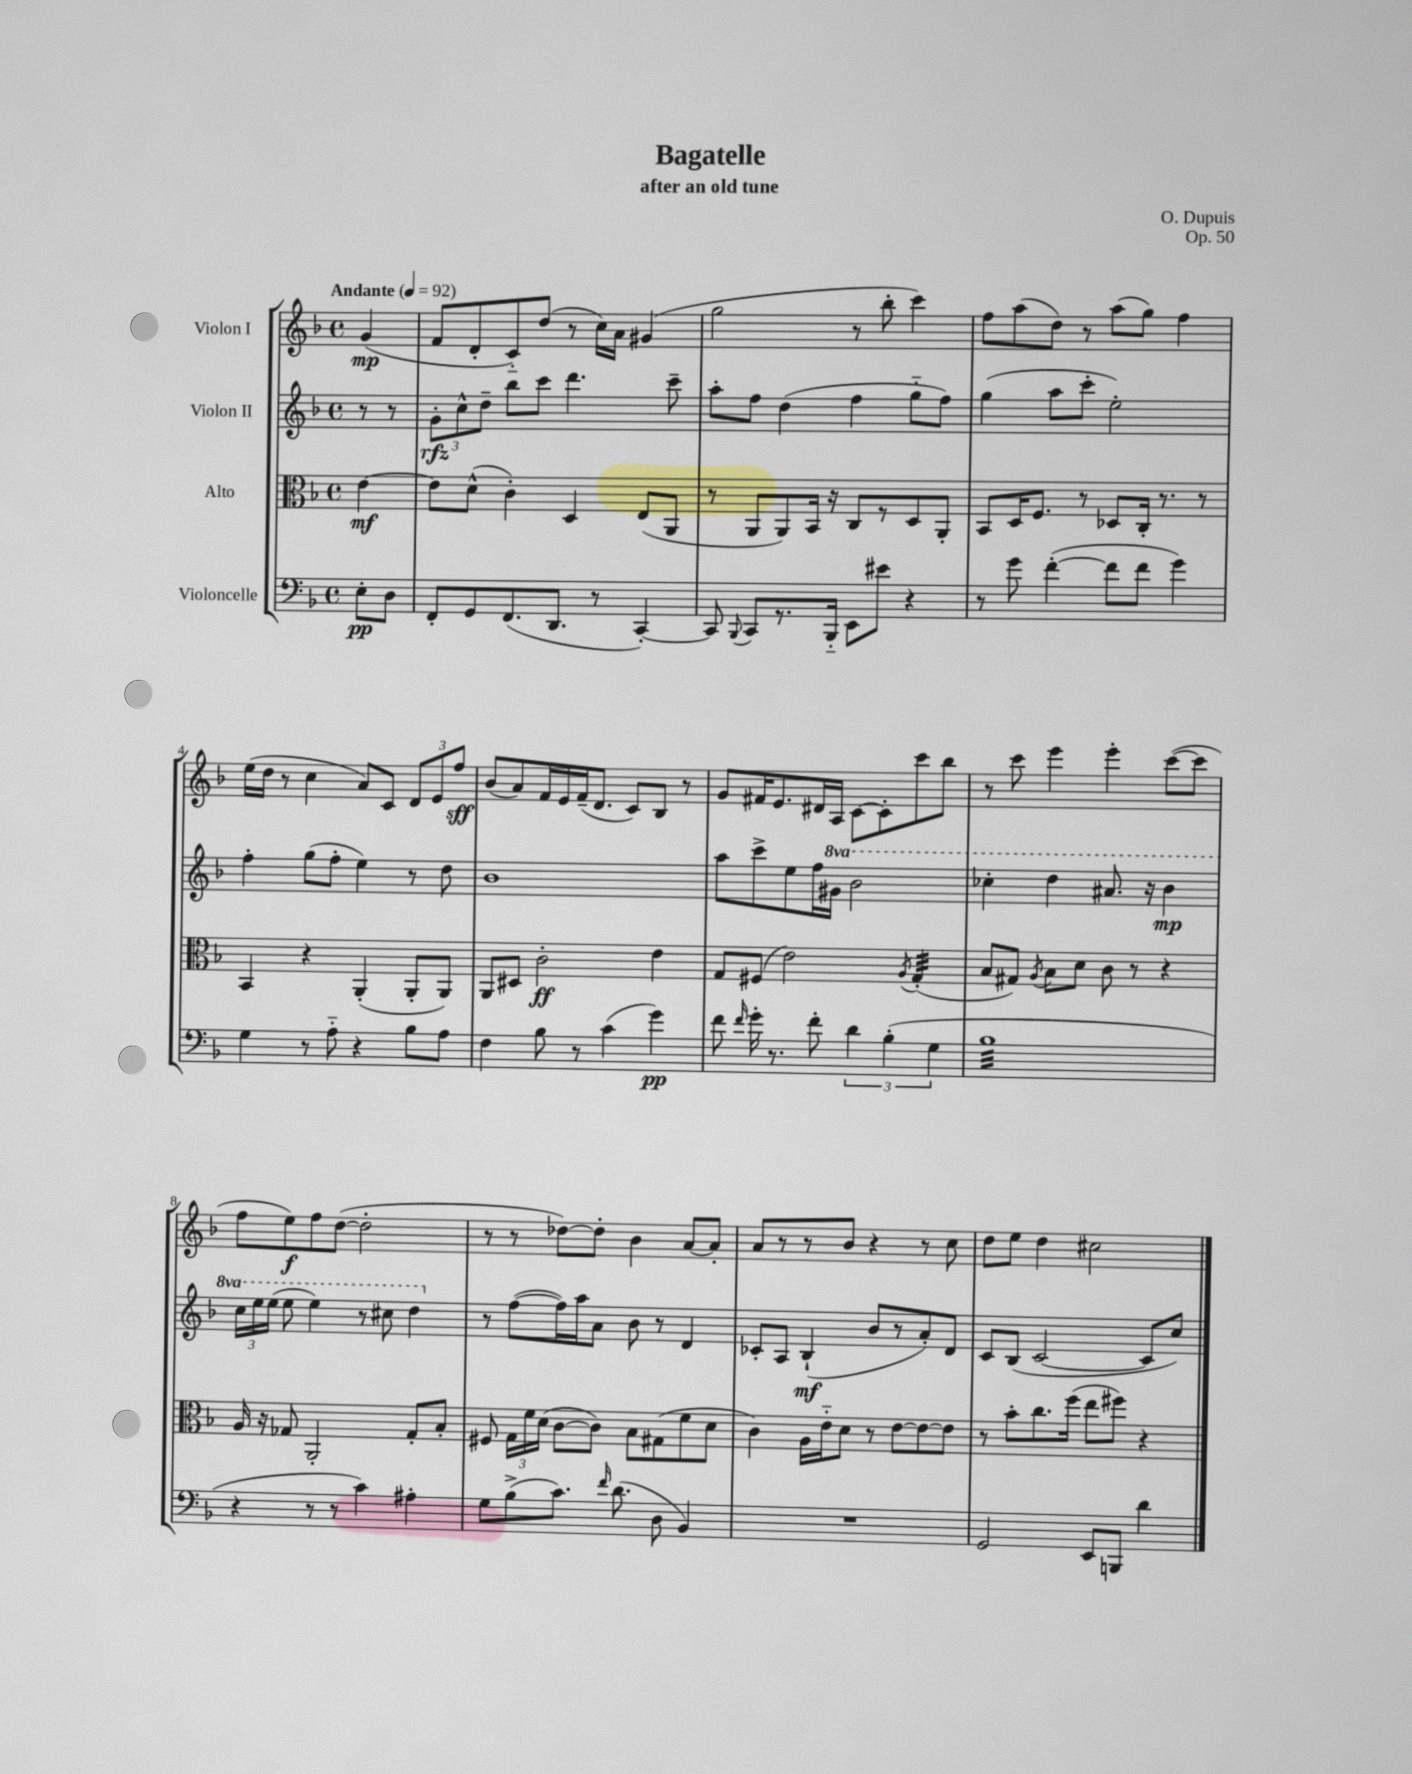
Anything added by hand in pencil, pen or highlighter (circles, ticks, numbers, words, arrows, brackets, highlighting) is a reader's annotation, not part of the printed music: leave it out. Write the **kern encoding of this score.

**kern	**kern	**kern	**kern
*staff4	*staff3	*staff2	*staff1
*clefF4	*clefC3	*clefG2	*clefG2
*k[b-]	*k[b-]	*k[b-]	*k[b-]
*M4/4	*M4/4	*M4/4	*M4/4
*met(c)	*met(c)	*met(c)	*met(c)
*MM92	*MM92	*MM92	*MM92
8E'\L	[4e\	8r	(4g/
8D\J	.	8r	.
=	=	=	=
8FF'/L	8e\]L	12g'\L	8f/L
.	.	12cc^^\	.
8GG/	(8d^^\J	.	8d'/
.	.	12dd~\J	.
(8.FF/	4c'\)	8bb-\L	8c'~/)
.	.	8ccc\J	(8dd/J
8.DD/J	.	.	.
.	4D/	4.ddd\	8r
8r	.	.	16cc\LL)
.	.	.	16a\JJ
[4CC'/)	(8E/L	.	(4g#/
.	8AA/J	8ccc~\	.
=	=	=	=
8CC/]	8r	8aa'\L	2gg\
8qqBBB-/	.	.	.
8CC/L	8AA/L	8ff\J	.
8.r	8AA/)	(4dd\	.
.	16BB-/Jk	.	.
16BBB-'~/Jk	16r	.	.
8EE\L	8C/L	4ff\	8r
8e#\J	8r	.	8bb-'\
4r	8D/	8gg'~\L	4ccc\)
.	8AA'/J	8ff\J)	.
=	=	=	=
8r	8BB-/L	(4gg\	8ff\L
8g\	16D/K	.	(8aa\
.	8.F/J	.	.
([4f'\	.	8aa\L	8dd\J)
.	8r	8ccc'\J	8r
8f\]L	8D-/L	2ee'\)	(8aa\L
8f\J	16C'/Jk	.	8gg\J)
.	8.r	.	.
4g\)	.	.	4ff\
.	8r	.	.
=	=	=	=
4G\	4BB-/	4ff'\	(16ee\LL
.	.	.	16dd\JJ
.	.	.	8r
8r	4r	(8gg\L	4cc\
8A'~\	.	8ff'\J	.
4r	(4AA'/	4ee\)	8a/L)
.	.	.	8c/J
8B-\L	8AA'/L	8r	12d/L
.	.	.	12e/
8A\J	8AA/J)	8dd\	.
.	.	.	12ff/J
=	=	=	=
4F\	8AA/L	1b-	(8b-/L
.	8D#/J	.	8a/)
8B-\	2c'\	.	16f/L
.	.	.	16e/
8r	.	.	(16f~/J
.	.	.	8.d/J
(4c\	.	.	.
.	.	.	8c/L)
4g\)	4e\	.	8B-/J
.	.	.	8r
=	=	=	=
8f\	8G/L	8aa\L	8g/L
16qqf/	.	.	.
16g'\	(8F#/J	8ccc^\	16f#/K
8.r	.	.	8.e/
.	2e\)	8ee\	.
8f'\	.	16ff\L	16d#/L
.	.	16gg#\JJ	16A/JJ
6d\	.	2bb-\	[8c\L
.	.	.	8c'\]
(6B-'\	.	.	.
.	8qA/	.	.
.	(4G'/	.	8ccc\
6G\	.	.	.
.	.	.	8bb-\J
=	=	=	=
1B-	8B-/L	4ccc-'\	8r
.	8G#/J)	.	8ccc\
.	8qA/	.	.
.	8B-\L	4ddd\	4eee\
.	8d\J	.	.
.	8c\	8.aa#/	4eee'\
.	8r	.	.
.	.	16r	.
.	4r	4bb-\	([8ccc\L
.	.	.	8ccc\]J
=	=	=	=
4r	16A/	24ccc\LL	8ff\L
.	.	24eee\	.
.	16r	.	.
.	.	(24eee\JJ	.
.	8G-/	8eee\	8ee\)
8r	2AA'/	4eee\)	8ff\
8r	.	.	([8dd\J
4c\)	.	8r	2dd'\]
.	.	8ccc#\	.
4A#'\	8G-'/L	4ddd\	.
.	8B-'/J	.	.
=	=	=	=
8G\L	8F#/	8r	8r
(8B-^\	24G\LL	([8ff\L	8r
.	24f\	.	.
.	(24d\JJ	.	.
8.c\J)	[8c\L	16ff\]L)	[8dd-\L)
.	.	16aa\J	.
.	8c\]J)	8a\J	8dd-'\]J
16qqf/	.	.	.
(8.d\	.	.	.
.	8B-\L	8b-\	4b-\
8D\	(8G#\	8r	.
4BB-/)	8f\	4d/	[8a/L
.	8d\J	.	8a'/]J
=	=	=	=
1r	4c\)	8c-'/L	8a/L
.	.	8A/J	8r
.	16A\LL	(4B-`/	8r
.	16e'~\J	.	.
.	8d\J	.	8b-/J
.	8r	8b-/L	4r
.	[8e\L	8r	.
.	8e\_	8a'/)	8r
.	8e\]J	8d/J	8cc\
=	=	=	=
2GG/	8r	8c/L	8dd\L
.	8b-'\L	(8B-/J	8ee\J
.	8.cc\	[2c/	4dd\
.	(16ff\Jk	.	.
8EE/L	8ee\L	.	2cc#\
8BBB/J	8ff#\J)	.	.
4d\	4r	8c/]L	.
.	.	8cc/J)	.
==	==	==	==
*-	*-	*-	*-
